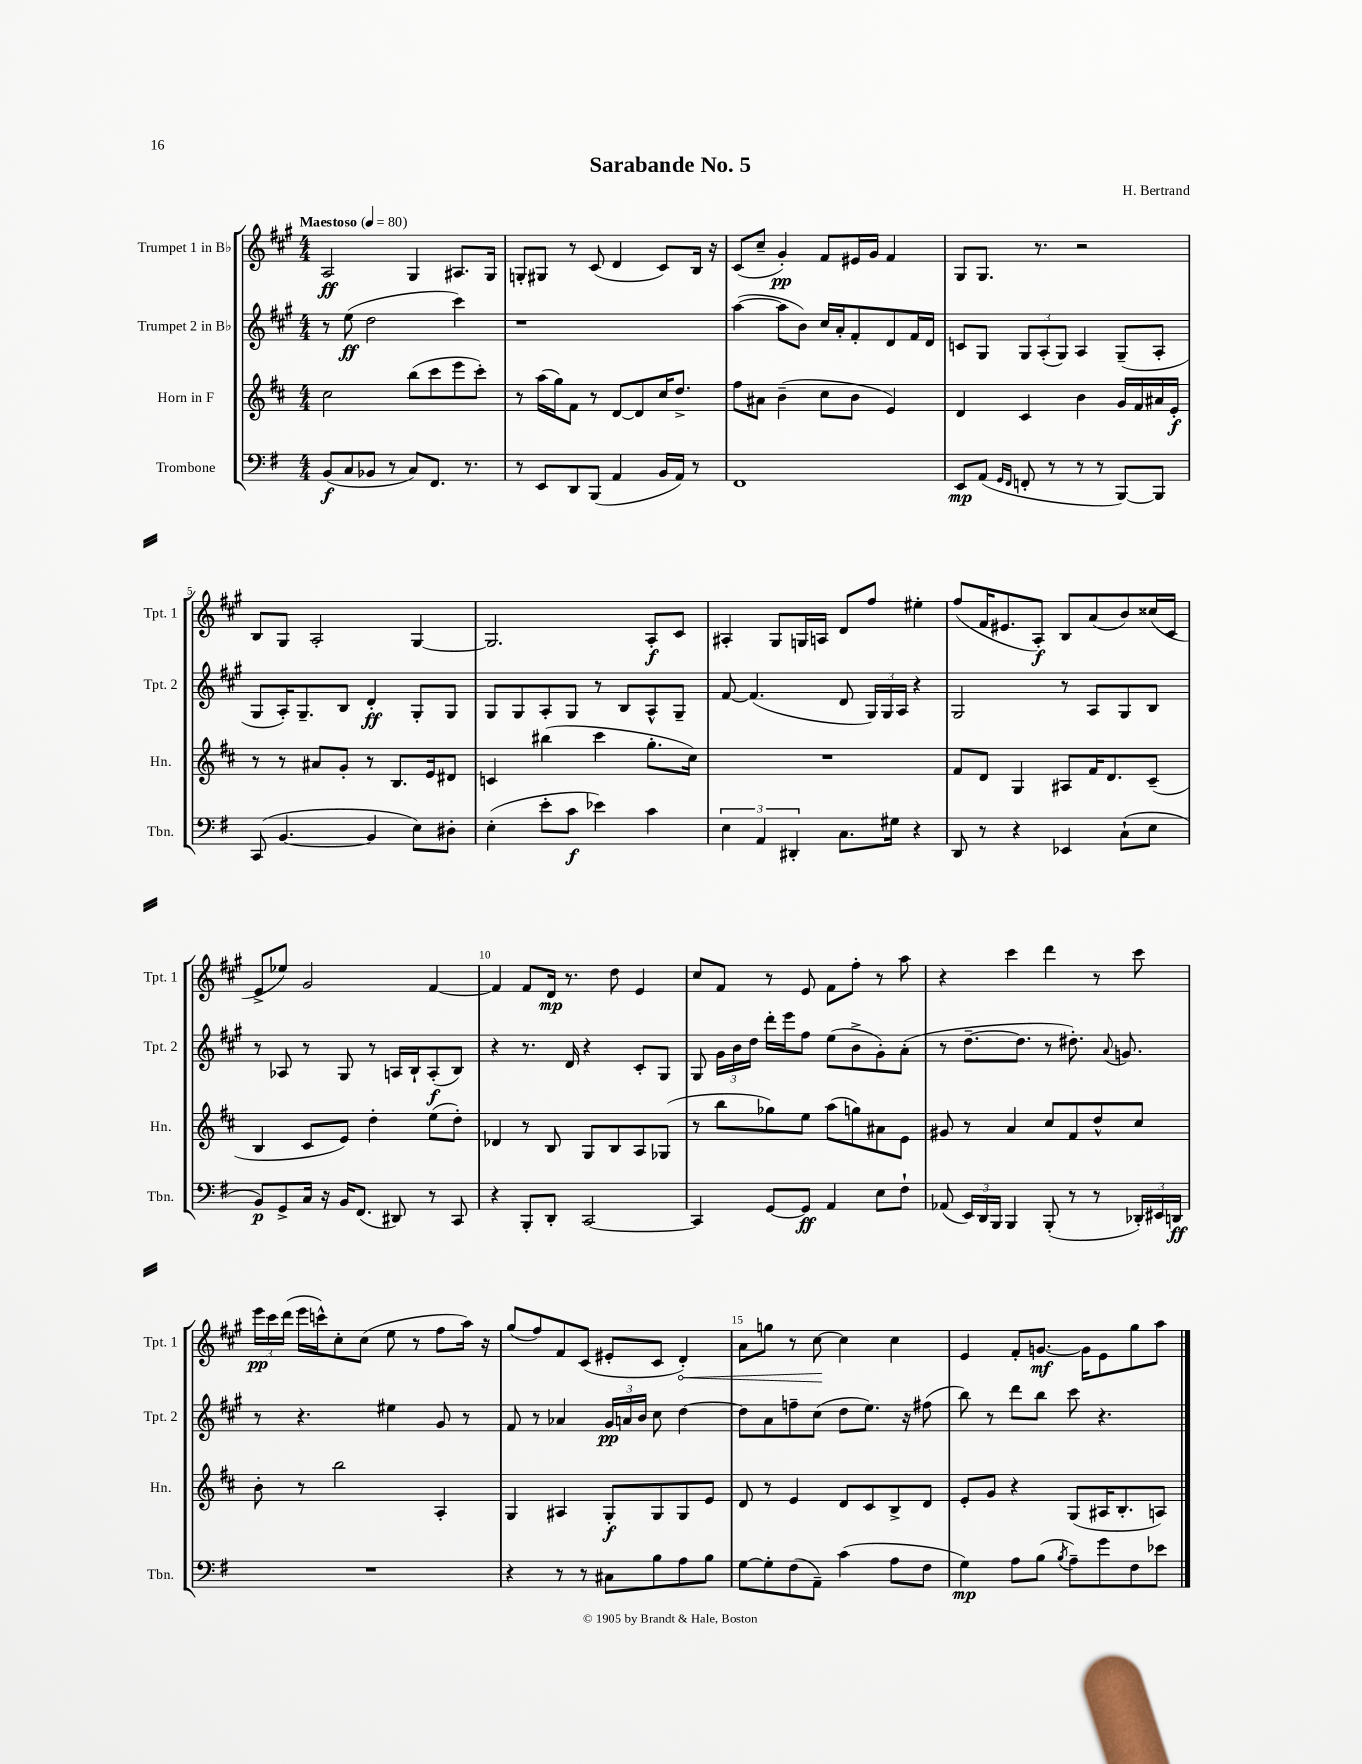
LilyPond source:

\header { title = "Sarabande No. 5" composer = "H. Bertrand" }
<<
\new StaffGroup <<
\new Staff = "s0" \with { instrumentName = "Trumpet 1 in Bb" shortInstrumentName = "Tpt. 1" } {
    \clef treble \key a \major \numericTimeSignature \time 4/4 \tempo "Maestoso" 4 = 80
    \autoBeamOff a2\ff gis4 ais8.[ gis16] |
    g8[-. gis8] r8 cis'8( d'4 cis'8[) b16] r16 |
    cis'8[( cis''8]-- gis'4-.\pp) fis'8[ eis'16 gis'16] fis'4 |
    gis8[ gis8.] r8. r2 |
    b8[ gis8] a2-. gis4~ |
    gis2. a8[-.\f cis'8] |
    ais4-. gis8[ g16 a16] d'8[ fis''8] eis''4-. |
    fis''8[( fis'16 eis'8. a8]-.\f) b8[ a'8( b'8) cisis''16( cis'16] |
    e'8[-> ees''8]) gis'2 fis'4~ |
    fis'4 fis'8[ d'16]\mp r8. d''8 e'4 |
    cis''8[ fis'8] r8 e'8 fis'8[ fis''8]-. r8 a''8 |
    r4 cis'''4 d'''4 r8 cis'''8 |
    \tuplet 3/2 { e'''16[\pp cis'''16 d'''16]( } e'''16[ c'''16-^) cis''8-. cis''8]( e''8 r8 fis''8[ a''16]) r16 |
    gis''8[( fis''8) fis'8 cis'8]( eis'8[-. cis'8] \once \override Hairpin.circled-tip = ##t d'4-.\<) |
    a'8[ g''8] r8 cis''8~\! cis''4 cis''4 |
    e'4 fis'8[-. g'8.]~\mf g'16[ e'8 gis''8 a''8] \bar "|." |
}
\new Staff = "s1" \with { instrumentName = "Trumpet 2 in Bb" shortInstrumentName = "Tpt. 2" } {
    \clef treble \key a \major \numericTimeSignature \time 4/4
    \autoBeamOff r8 e''8\ff( d''2 cis'''4) |
    r1 |
    a''4~( a''8[ b'8]) cis''16[ a'16-. fis'8-. d'8 fis'16 d'16] |
    c'8[ gis8] \tuplet 3/2 { gis8[ a8-.( gis8]) } a4 gis8[--( a8]-. |
    gis8[ a16-.) gis8.-- b8] d'4-.\ff gis8[-. gis8] |
    gis8[ gis8 a8-. gis8] r8 b8[ a8-^ gis8]-- |
    fis'8~ fis'4.( d'8 \tuplet 3/2 { gis16[) gis16 a16] } r4 |
    gis2 r8 a8[ gis8 b8] |
    r8 aes8 r8 gis8 r8 a16[ b16-! a8-.\f( b8]) |
    r4 r8. d'16 r4 cis'8[-. gis8] |
    gis8 \tuplet 3/2 { gis'16[ b'16 d''16] } d'''16[-. e'''16 fis''8] e''8[( b'8-> gis'8-.) a'8]-.( |
    r8 d''8.[~-- d''8.] r8 dis''8.-.) \appoggiatura { a'8 } g'8. |
    r8 r4. eis''4 gis'8 r8 |
    fis'8 r8 aes'4 \tuplet 3/2 { gis'16[\pp a'16 b'16] } cis''8 d''4~ |
    d''8[ a'8 f''8-- cis''8]( d''8[ e''8.]) r16 fis''8( |
    b''8) r8 d'''8[ b''8] cis'''8 r4. \bar "|." |
}
\new Staff = "s2" \with { instrumentName = "Horn in F" shortInstrumentName = "Hn." } {
    \clef treble \key d \major \numericTimeSignature \time 4/4
    \autoBeamOff cis''2 b''8[( cis'''8 e'''8 cis'''8]-.) |
    r8 a''16[( g''16) fis'8] r8 d'8[~ d'8 cis''16 d''8.]-> |
    fis''8[ ais'8] b'4--( cis''8[ b'8] e'4) |
    d'4 cis'4 b'4 g'16[ fis'16 ais'16 e'16]-.\f |
    r8 r8 ais'8[ g'8]-. r8 b8.[ e'16 dis'8] |
    c'4 bis''4( cis'''4 g''8.[-. cis''16]) |
    R1 |
    fis'8[ d'8] g4 ais8[ fis'16 d'8. cis'8]--( |
    b4 cis'8[ e'8]) d''4-. e''8[( d''8]-.) |
    des'4 r8 b8 g8[ b8 a8 ges8]( |
    r8 b''8[ ges''8) e''8] a''8[( g''8) ais'8 e'8] |
    gis'8 r8 a'4 cis''8[ fis'8 d''8-^ cis''8] |
    b'8-. r8 b''2 a4-. |
    g4 ais4 g8[-.\f g8 g8 e'8] |
    d'8 r8 e'4 d'8[ cis'8 b8-> d'8] |
    e'8[-. g'8] r4 g8[( ais16 b8.-. a8]) \bar "|." |
}
\new Staff = "s3" \with { instrumentName = "Trombone" shortInstrumentName = "Tbn." } {
    \clef bass \key g \major \numericTimeSignature \time 4/4
    \autoBeamOff b,8[\f( c8 bes,8] r8 c8[) fis,8.] r8. |
    r8 e,8[ d,8 b,,8]( a,4 b,16[ a,16]) r8 |
    fis,1 |
    e,8[\mp a,8]( \grace { g,16[ fis,16] } f,8-. r8 r8 r8 b,,8[~) b,,8] |
    c,8( b,4.~ b,4 e8[) dis8]-. |
    e4-.( e'8[-. c'8]\f ees'4) c'4 |
    \tuplet 3/2 { e4 a,4 dis,4-. } c8.[ gis16] r4 |
    d,8 r8 r4 ees,4 c8[-!( e8] |
    b,8[\p) g,8-> c16] r16 b,16[ fis,8.]( dis,8) r8 c,8 |
    r4 b,,8[-. d,8]-. c,2~ |
    c,4 g,8[~ g,8]\ff a,4 e8[ fis8]-! |
    aes,8( \tuplet 3/2 { e,16[) d,16 b,,16] } b,,4 b,,8-.( r8 r8 \tuplet 3/2 { des,16[-.) eis,16 d,16]\ff } |
    R1 |
    r4 r8 r8 cis8[ b8 a8 b8] |
    g8[~ g8-. fis8( a,8]--) c'4( a8[ fis8] |
    g4\mp) a8[ b8]( \acciaccatura { b8 } a8[--) g'8 fis8 ees'8] \bar "|." |
}
>>
>>
\layout { \context { \Score \override BarNumber.break-visibility = ##(#f #t #t) barNumberVisibility = #(every-nth-bar-number-visible 5) } }
